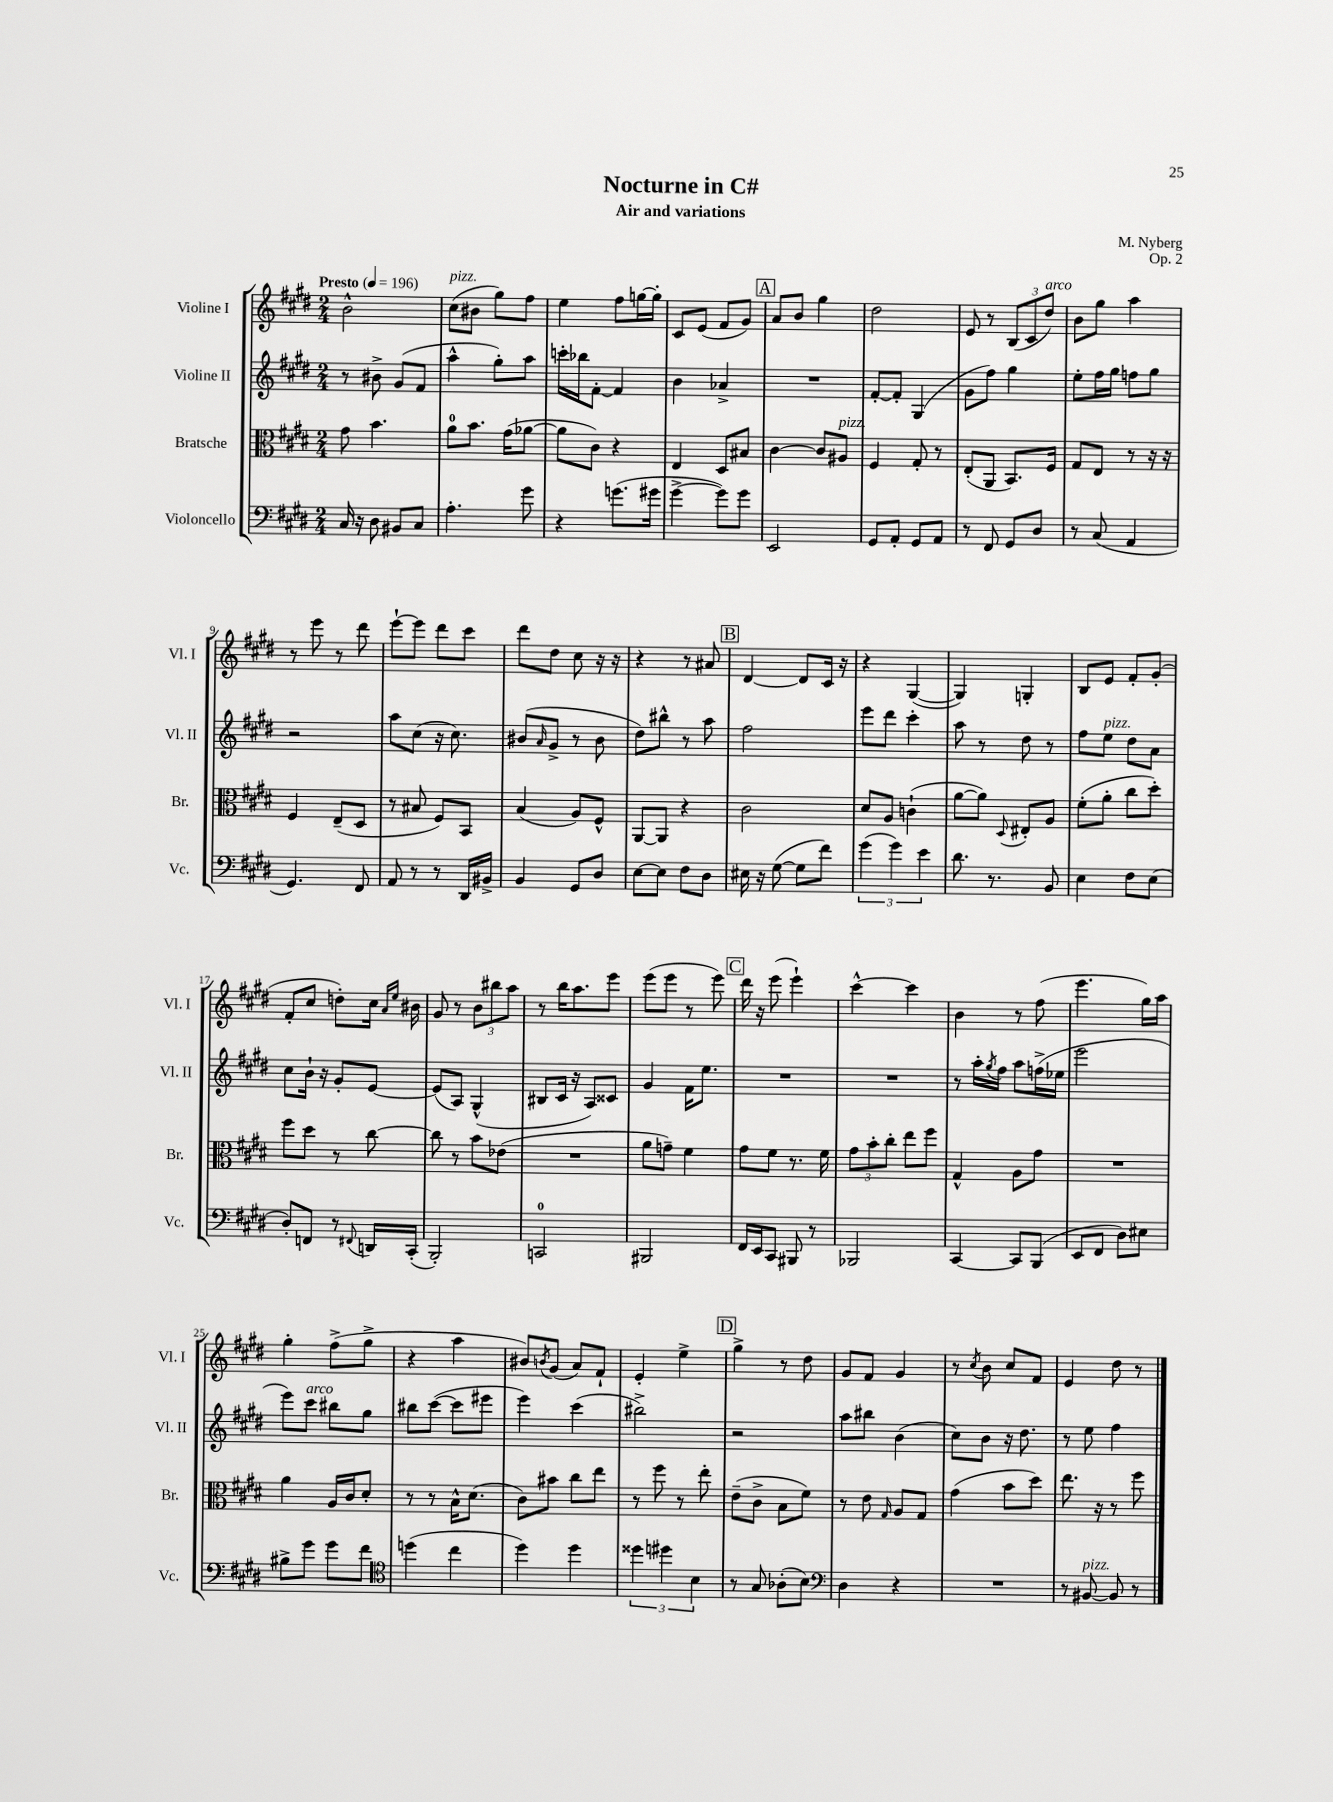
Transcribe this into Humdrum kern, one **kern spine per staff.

**kern	**kern	**kern	**kern
*part4	*part3	*part2	*part1
*staff4	*staff3	*staff2	*staff1
*I"Violoncello	*I"Bratsche	*I"Violine II	*I"Violine I
*I'Vc.	*I'Br.	*I'Vl. II	*I'Vl. I
*clefF4	*clefC3	*clefG2	*clefG2
*k[f#c#g#d#]	*k[f#c#g#d#]	*k[f#c#g#d#]	*k[f#c#g#d#]
*M2/4	*M2/4	*M2/4	*M2/4
*MM196	*MM196	*MM196	*MM196
=1	=1	=1	=1
!	!	!	!LO:TX:a:B:t=Presto
16C#/	8g#\	8r	2b^^\
16r	.	.	.
8D#\	4.b\	8b#X^\	.
8BB#X/L	.	(8g#/L	.
8C#/J	.	8f#/J	.
=2	=2	=2	=2
!	!	!	!LO:TX:a:i:t=pizz.
4.A'\	8a\L	4aa^^\	(8cc#\L
.	8.b\J	.	8b#X\J
.	.	8gg#'\L)	8gg#\L)
.	(16g#\KL	.	.
8g#\	[8a-X\J	8aa\J	8ff#\J
=3	=3	=3	=3
4r	8a-\L]	16cccn'\LL	4ee\
.	.	16bb-X\J	.
.	8c#\J)	[8f#'\J	.
(8.gn\L	4r	4f#/]	8ff#\L
.	.	.	[16ggn\L
16g#X\Jk	.	.	16gg'\JJ]
=4	=4	=4	=4
[4g#^\	4E/	4b\	8c#/L
.	.	.	(8e/J
8g#\L])	8D#/L	4a-X^/	8f#/L
8g#\J	8B#X/J	.	8g#/J)
!!LO:REH:place=s1:t=A
=5	=5	=5	=5
2EE/	[4c#\	2r	8a/L
.	.	.	8b/J
.	8c#/L]	.	4gg#\
!	!LO:TX:a:i:t=pizz.	!	!
.	8A#X/J	.	.
=6	=6	=6	=6
8GG#/L	4F#/	[8f#'/L	2dd#\
8AA'/J	.	8f#'/J]	.
8GG#/L	8G#'/	(4G#/	.
8AA/J	8r	.	.
=7	=7	=7	=7
8r	(8E'/L	8g#\L	8e/
8FF#/	8AA/J	8ff#\J)	8r
8GG#/L	8.BB/L)	4gg#\	(12B/L
.	.	.	12c#/
8D#/J	.	.	.
!	!	!	!LO:TX:a:i:t=arco
.	.	.	12dd#/J)
.	16F#/Jk	.	.
=8	=8	=8	=8
8r	8G#/L	8ee'\L	8b\L
(8C#/	8E/J	16ff#\L	8gg#\J
.	.	16gg#\JJ	.
4AA/	8r	8ffn\L	4aa\
.	16r	8gg#\J	.
.	16r	.	.
!!LO:LB:g=z
=9	=9	=9	=9
4.GG#/)	4F#/	2r	8r
.	.	.	8eee\
.	(8E~/L	.	8r
8FF#/	8D#/J	.	8ddd#\
=10	=10	=10	=10
8AA/	8r	8aa\L	[8eee`\L
8r	8B#X/	(8cc#\J	8eee\J]
8r	8F#/L)	16r	8ddd#\L
.	.	8.cc#\)	.
16DD#/LL	8BB/J	.	8ccc#\J
16BB#X^/JJ	.	.	.
=11	=11	=11	=11
4BB/	(4B/	(8b#X/L	8ddd#\L
.	.	16qqa/	.
.	.	8g#^/J	8dd#\J
8GG#/L	8A/L)	8r	8cc#\
8D#/J	8F#^^/J	8b#\	16r
.	.	.	16r
=12	=12	=12	=12
[8E\L	[8AA/L	8dd#\L)	4r
8E\J]	8AA/J]	8bb#X^^\J	.
8F#\L	4r	8r	8r
8D#\J	.	8aa\	8a#X/
!!LO:REH:place=s1:t=B
=13	=13	=13	=13
16E#X\	2c#\	2ff#\	[4d#/
16r	.	.	.
([8G#\	.	.	.
8G#\L]	.	.	8d#/L]
8f#\J)	.	.	16c#/Jk
.	.	.	16r
=14	=14	=14	=14
(6g#\	8d#/L	8eee\L	4r
.	8A/J	8ddd#\J	.
6g#\)	.	.	.
.	(4cn`\	4ccc#'\	([4G#/
6e\	.	.	.
=15	=15	=15	=15
8.d#\	[8a\L	8aa\	4G#/])
.	8a\J])	8r	.
8.r	.	.	.
.	8qqD#/	.	.
.	8E#X'/L	8dd#\	4Gn'/
8BB/	8A/J	8r	.
=16	=16	=16	=16
4E\	(8f#'\L	8ff#\L	8B/L
!	!	!LO:TX:a:i:t=pizz.	!
.	8a'\J	8ee\J	8e/J
8F#\L	8cc#\L	8dd#\L	8f#'/L
(8E\J	8dd#'\J)	8a\J	(8g#'/J
!!LO:LB:g=z
=17	=17	=17	=17
8D#'/L)	8ff#\L	8cc#\L	8f#'/L
8FFn/J	8dd#\J	16b`\Jk	8cc#/J
.	.	16r	.
8r	8r	8g#'/L	8ddn'\L)
8qqFF#X/	.	.	.
16DDn/LL	[8cc#\	[8e/J	16cc#\Jk
.	.	.	16qqa/LL
.	.	.	16qqee/JJ
(16CC#'/JJ	.	.	16b#X\
=18	=18	=18	=18
2BBB'/)	8cc#\]	(8e/L]	8g#/
.	8r	8A/J)	8r
.	8b\L	(4G#^^/	12b\L
.	.	.	12bb#X\
.	(8e-X\J	.	.
.	.	.	12aa\J
=19	=19	=19	=19
2CCn/	2r	8B#X/L	8r
.	.	16c#/Jk	16bb\KL
.	.	16r	8.aa\
.	.	8A/L)	.
.	.	8c##X/J	8eee\J
=20	=20	=20	=20
2BBB#X/	8a\L	4g#/	(8eee\L
.	8gn~\J)	.	8eee\J
.	4f#\	16f#\KL	8r
.	.	8.ee\J	.
.	.	.	8eee\)
!!LO:REH:place=s1:t=C
=21	=21	=21	=21
16FF#/LL	8g#\L	2r	16ddd#\
16EE/J	.	.	16r
8CC#/J	8f#\J	.	(8eee\
8BBB#X/	8.r	.	4eee`\)
8r	.	.	.
.	16f#\	.	.
=22	=22	=22	=22
2BBB-X/	12g#\L	2r	[4ccc#^^\
.	12b'\	.	.
.	12cc#'\J	.	.
.	8ee\L	.	4ccc#\]
.	8ff#\J	.	.
=23	=23	=23	=23
[4CC#/	4G#^^/	8r	4b\
.	.	16aa'\LL	.
.	.	8qgg#/	.
.	.	16ff#\JJ	.
8CC#/L]	8A\L	8aa\L	8r
(8BBB/J	8g#\J	(16ffn^\L	(8ff#\
.	.	16ee-X\JJ	.
=24	=24	=24	=24
8EE/L	2r	2eee\	4.eee\
8FF#/J	.	.	.
8D#\L)	.	.	.
8E#X\J	.	.	16gg#\LL)
.	.	.	16aa\JJ
!!LO:LB:g=z
=25	=25	=25	=25
8B#X^\L	4a\	8eee\L)	4gg#'\
!	!	!LO:TX:a:i:t=arco	!
8g#\J	.	8ccc#\J	.
8g#\L	16A/LL	8bb#X\L	(8ff#^\L
.	16c#/J	.	.
8f#\J	8d#'/J	8gg#\J	8gg#^\J
=26	=26	=26	=26
*clefC4	*	*	*
(4ddn\	8r	8bb#X\L	4r
.	8r	([8ccc#\J	.
4cc#\	16B^^\KL	8ccc#\L]	4aa\
.	(8.d#\J	.	.
.	.	8eee#X\J	.
=27	=27	=27	=27
4dd#\)	8c#\L)	4eee\)	8b#X/L)
.	.	.	8qbn/
.	8b#X\J	.	(8g#/J
4dd#\	8cc#\L	(4ccc#\	8a/L)
.	8ee\J	.	8f#`/J
=28	=28	=28	=28
6dd##X\	8r	2bb#X^\)	4e'/
.	8ff#\	.	.
6dd#X\	.	.	.
.	8r	.	4ee^\
6B\	.	.	.
.	8ee'\	.	.
!!LO:REH:place=s1:t=D
=29	=29	=29	=29
8r	(8e~\L	2r	4gg#^\
8G#/	8c#^\J	.	.
(8A-X'\L	8B\L	.	8r
8B\J)	8f#\J)	.	8dd#\
=30	=30	=30	=30
*clefF4	*	*	*
4D#\	8r	8aa\L	8g#/L
.	8e\	8bb#X\J	8f#/J
.	16qqG#/	.	.
4r	8A/L	(4b\	4g#/
.	8G#/J	.	.
=31	=31	=31	=31
2r	(4g#\	8cc#\L)	8r
.	.	.	8qcc#/
.	.	8b\J	8b\
.	8b\L	16r	8cc#/L
.	.	8.dd#\	.
.	8dd#\J)	.	8f#/J
=32	=32	=32	=32
8r	8.ee\	8r	4e/
!LO:TX:a:i:t=pizz.	!	!	!
[8BB#X/	.	8ee\	.
.	16r	.	.
8BB#/]	8r	4ff#\	8dd#\
8r	8ff#\	.	8r
==	==	==	==
*-	*-	*-	*-
